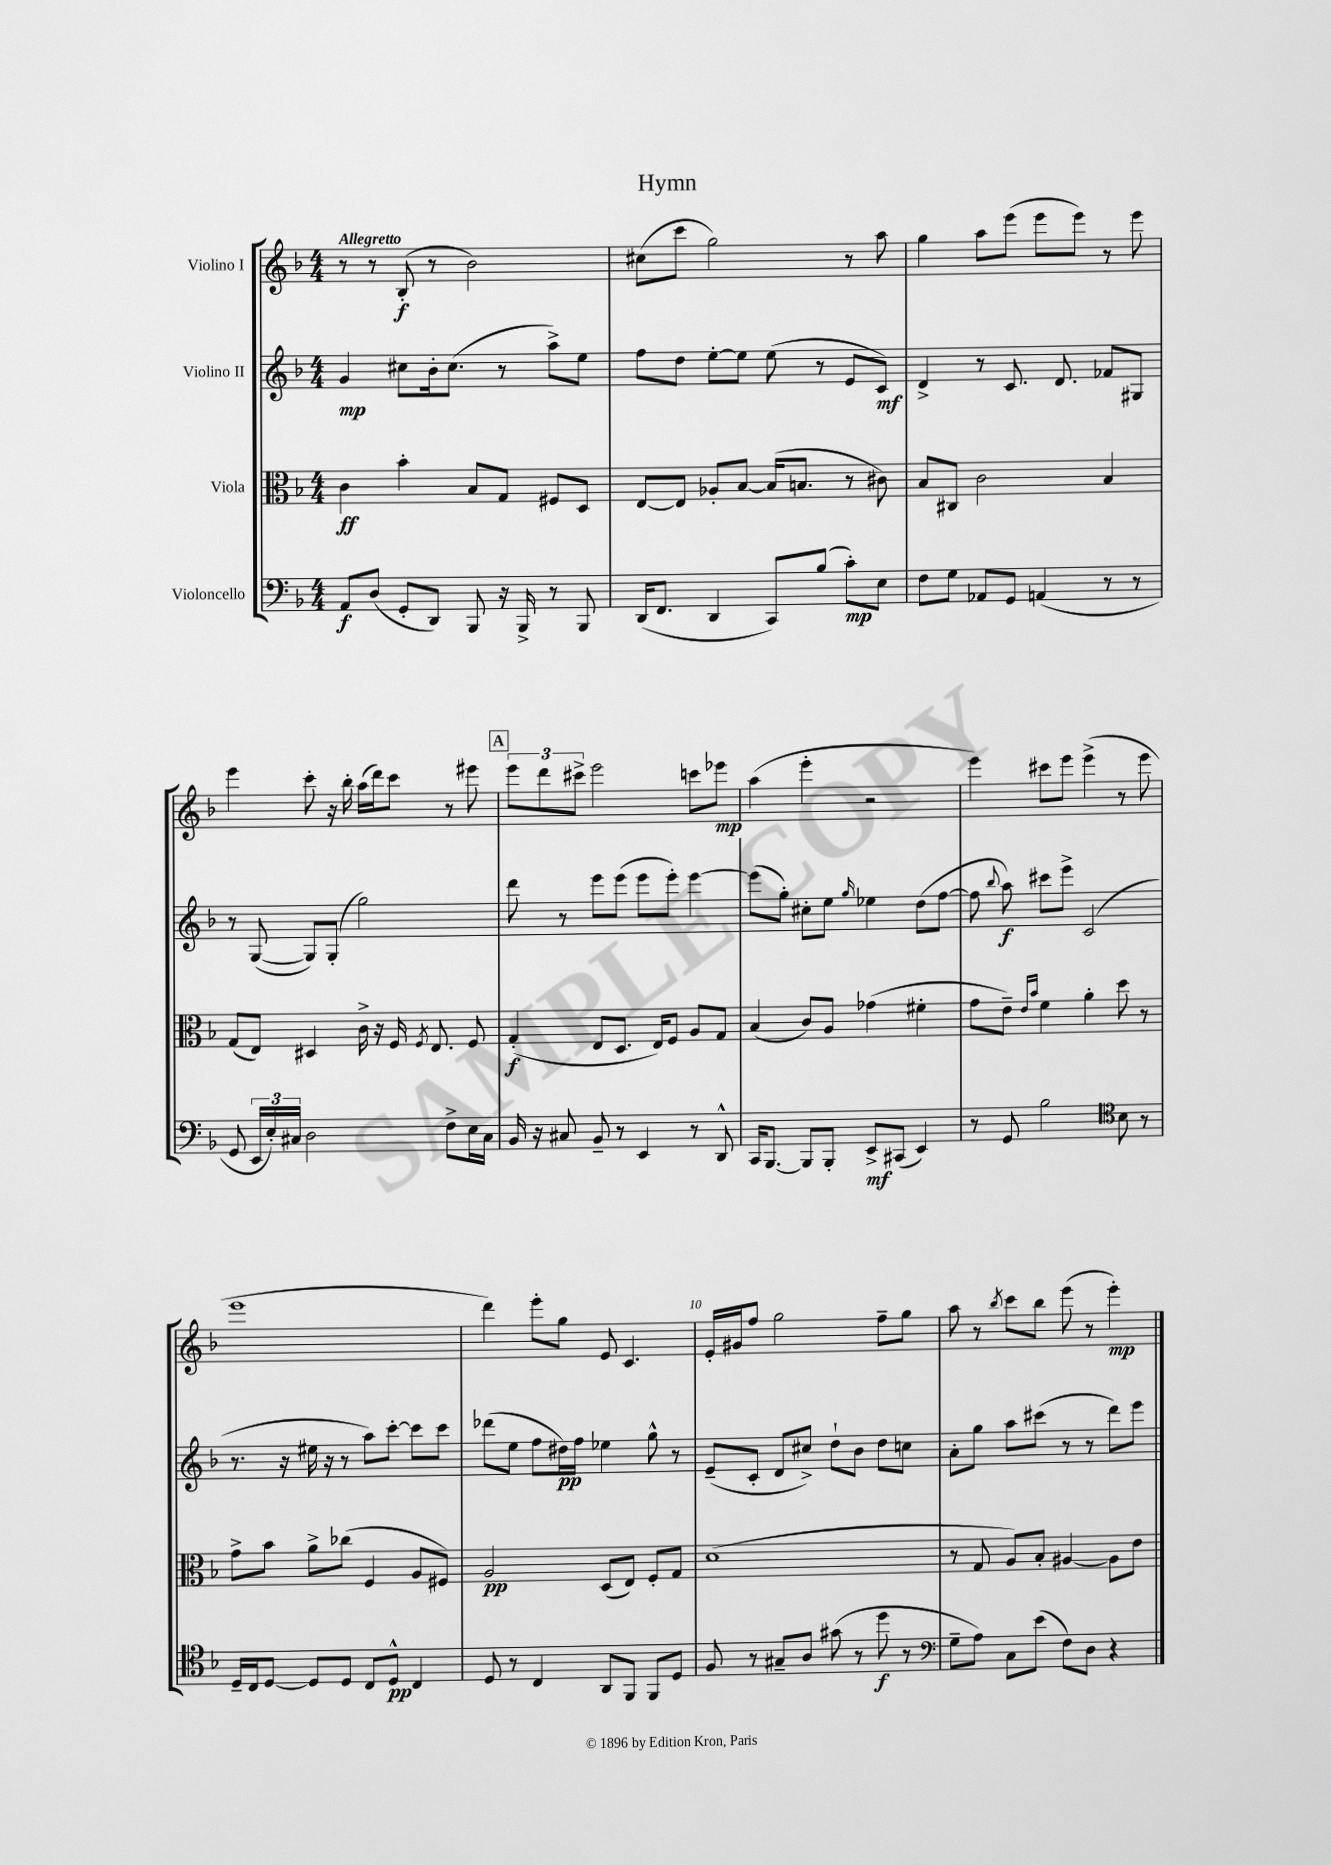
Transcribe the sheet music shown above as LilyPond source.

\header { title = "Hymn" }
<<
\new StaffGroup <<
\new Staff = "s0" \with { instrumentName = "Violino I" } {
    \clef treble \key f \major \numericTimeSignature \time 4/4 \tempo "Allegretto"
    \autoBeamOff r8 r8 bes8-.\f( r8 bes'2) |
    cis''8[( c'''8] g''2) r8 a''8 |
    g''4 a''8[ e'''8]( e'''8[ e'''8]) r8 e'''8 |
    e'''4 c'''8-. r16 bes''16-. a''16[( d'''16) c'''8] r8 eis'''8 |
    \mark \markup { \box "A" } \tuplet 3/2 { e'''8[ d'''8 cis'''8]-> } e'''2 c'''8[ ees'''8]\mp |
    a''4( e'''4-. r2 |
    e'''4) cis'''8[ e'''8] e'''4->( r8 e'''8 |
    e'''1 |
    d'''4) e'''8[-. g''8] e'8 c'4. |
    e'16[-. gis'16 f''8] g''2 f''8[-- g''8] |
    a''8 r8 \acciaccatura { bes''8 } c'''8[ bes''8] e'''8( r8 e'''4-.\mp) \bar "|." |
}
\new Staff = "s1" \with { instrumentName = "Violino II" } {
    \clef treble \key f \major \numericTimeSignature \time 4/4
    \autoBeamOff g'4\mp cis''8[ bes'16-. cis''8.]( r8 a''8[->) e''8] |
    f''8[ d''8] e''8[~-. e''8] e''8( r8 e'8[ c'8]\mf) |
    d'4-> r8 c'8. d'8. fes'8[ gis8] |
    r8 g8~( g8[) g8]-.( g''2) |
    \mark \markup { \box "A" } d'''8 r8 e'''8[ e'''8]( e'''8[ e'''8]-.) e'''4~ |
    e'''8[( g''8]-.) cis''8[-. e''8] \grace { g''16 } ees''4 d''8[( f''8]~ |
    f''8 \appoggiatura { bes''8 } a''8\f) cis'''8[ e'''8]-> c'2( |
    r8. r16 eis''16 r16 r8 a''8[) c'''8]~-. c'''8[ c'''8] |
    des'''8[( e''8] f''8[ dis''16\pp) f''16] ees''4 g''8-^ r8 |
    e'8[--( c'8]-. d'8[ cis''8]->) d''8[-! bes'8] d''8[ c''8] |
    a'8[-. g''8] a''8[ cis'''8]( r8 r8 d'''8[) e'''8] \bar "|." |
}
\new Staff = "s2" \with { instrumentName = "Viola" } {
    \clef alto \key f \major \numericTimeSignature \time 4/4
    \autoBeamOff c'4\ff bes'4-. bes8[ g8] fis8[ d8] |
    e8[~ e8] aes8[-. bes8]~ bes16[( b8.] r8 cis'8) |
    bes8[ cis8] c'2 bes4 |
    g8[( e8]) dis4 c'16-> r16 f16 \acciaccatura { f8 } e8. f8 |
    \mark \markup { \box "A" } g4-.\f( e8[ d8.] e16[) f8] a8[ g8] |
    bes4( c'8[) a8] ges'4( fis'4-. |
    g'8[ e'8]--) \grace { e'16[ bes'16] } f'4 a'4-. d''8 r8 |
    g'8[-> bes'8] a'8[-> ces''8]( f4 a8[ fis8]) |
    a2\pp d8[( e8]) f8[-. g8] |
    d'1( |
    r8 g8 a8[) bes8]-. ais4~ ais8[ e'8] \bar "|." |
}
\new Staff = "s3" \with { instrumentName = "Violoncello" } {
    \clef bass \key f \major \numericTimeSignature \time 4/4
    \autoBeamOff a,8[\f d8]( g,8[-. d,8]) bes,,8 r16 bes,,16-> r8 bes,,8 |
    d,16[( f,8.] d,4 c,8[) bes8]( c'8[-.\mp) e8] |
    f8[ g8] aes,8[ g,8] a,4( r8 r8 |
    g,8 \tuplet 3/2 { e,16[ e16-.) cis16] } d2 f8[-> e16 cis16] |
    \mark \markup { \box "A" } bes,16 r16 cis8 bes,8-- r8 e,4 r8 d,8-^ |
    c,16[ bes,,8.]~ bes,,8[ bes,,8]-. e,8[->\mf cis,8]( e,4) |
    r8 g,8 bes2 \clef tenor bes8 r8 |
    d16[-- c16 d8]~ d8[ d8] c8[ d8]-^\pp c4 |
    d8 r8 c4 a,8[ f,8] f,8[ d8] |
    f8 r8 gis8[-- a8] gis'8( r8 d''8\f r8 |
    \clef bass g8[-- a8]) c8[ e'8]( f8[) d8] r4 \bar "|." |
}
>>
>>
\layout { \context { \Score \override BarNumber.break-visibility = ##(#f #t #t) barNumberVisibility = #(every-nth-bar-number-visible 5) } }
